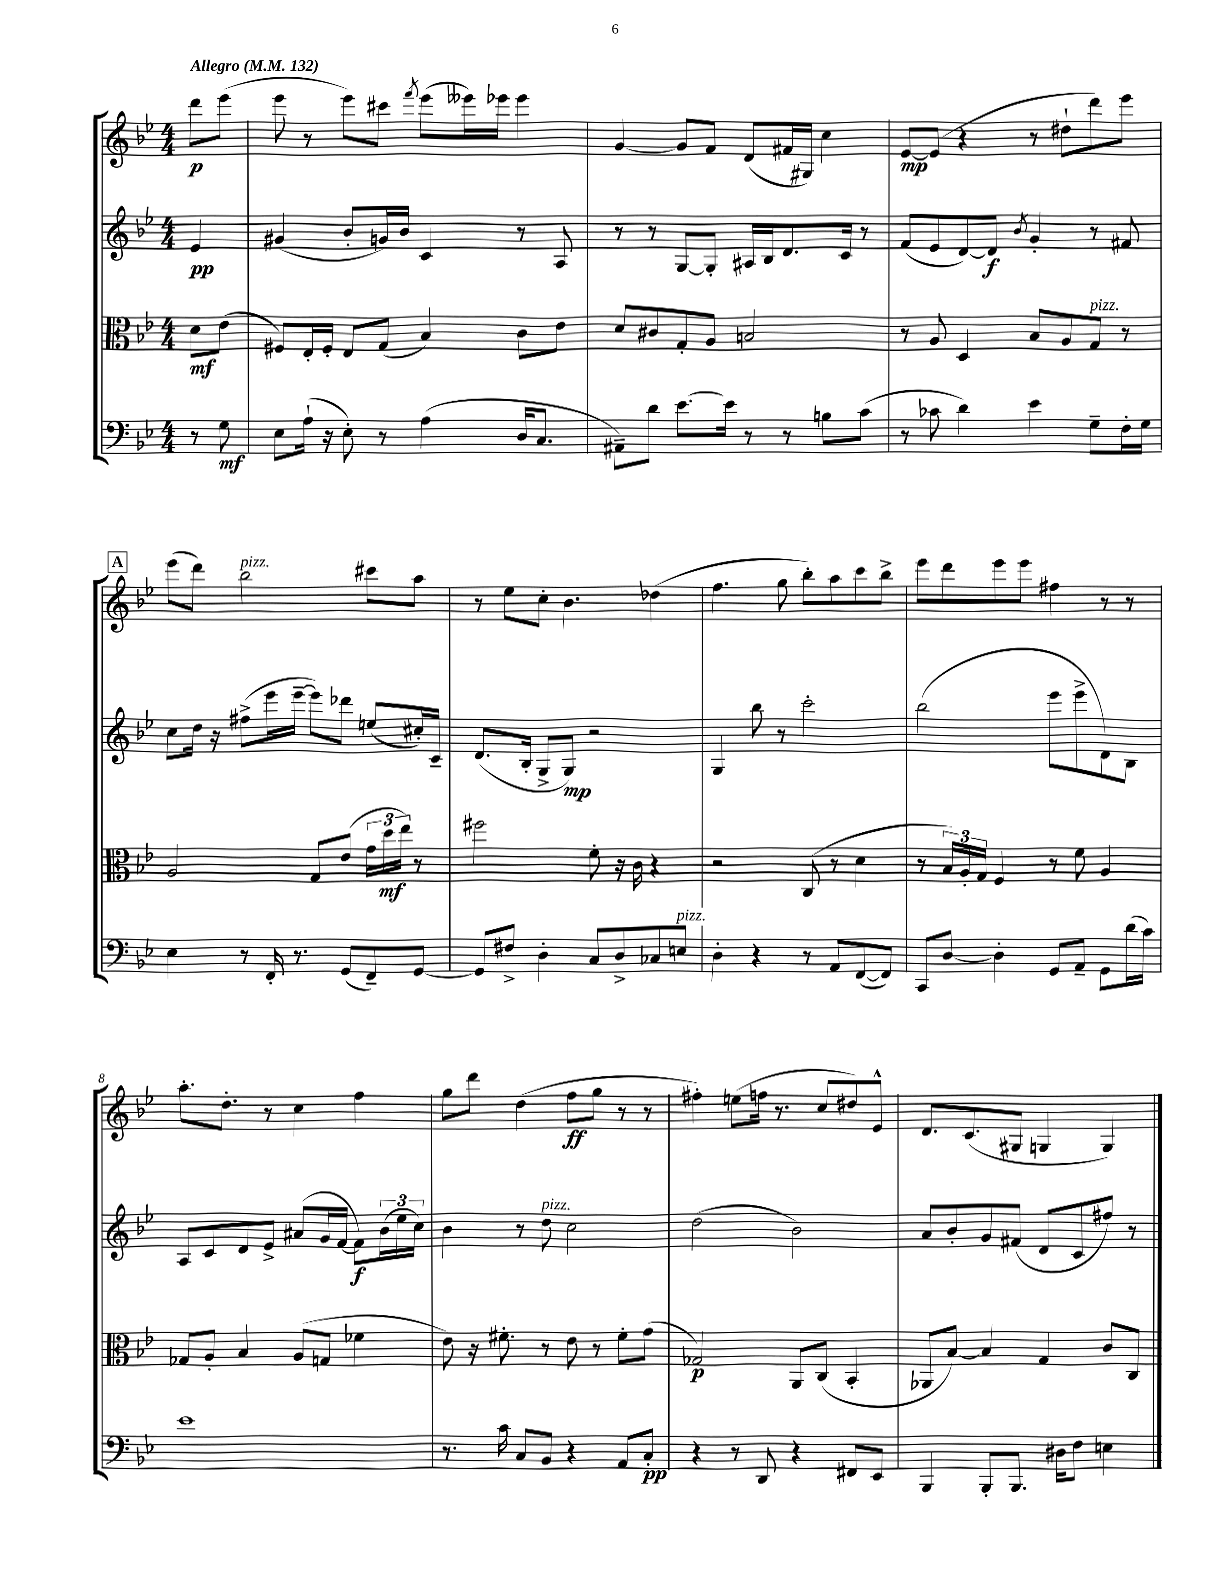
<<
\new StaffGroup <<
\new Staff = "s0" {
    \clef treble \key bes \major \numericTimeSignature \time 4/4 \partial 4 \tempo "Allegro" 4 = 132
    d'''8\p ees'''8( |
    ees'''8 r8 ees'''8) cis'''8 \acciaccatura { f'''8 } ees'''8( eeses'''16) ees'''16 ees'''4 |
    g'4~ g'8 f'8 d'8( fis'16 gis16) c''4 |
    ees'8~\mp ees'8( r4 r8 dis''8-! d'''8) ees'''8 |
    \mark \markup { \box "A" } ees'''8( d'''8) bes''2^\markup { \italic "pizz." } cis'''8 a''8 |
    r8 ees''8 c''8-. bes'4. des''4( |
    f''4. g''8 bes''8-.) a''8 c'''8 bes''8-> |
    ees'''8 d'''8 ees'''8 ees'''8 fis''4 r8 r8 |
    a''8.-. d''8.-. r8 c''4 f''4 |
    g''8 d'''8 d''4( f''8\ff g''8 r8 r8 |
    fis''4-.) e''8( f''16 r8. c''8 dis''8) ees'8-^ |
    d'8. c'8.( gis8 g4 g4) \bar "|." |
}
\new Staff = "s1" {
    \clef treble \key bes \major \numericTimeSignature \time 4/4 \partial 4
    ees'4\pp |
    gis'4( bes'8-. g'16) bes'16 c'4 r8 a8 |
    r8 r8 g8~ g8-. ais16 bes16 d'8. c'16 r8 |
    f'8( ees'8 d'8~) d'8\f \acciaccatura { bes'8 } g'4-. r8 fis'8 |
    \mark \markup { \box "A" } c''8 d''16 r16 fis''8->( ees'''16 ees'''16~-- ees'''8) des'''8 e''8( cis''16-.) c'16-- |
    d'8.( bes16-. g8-> g8\mp) r2 |
    g4 bes''8 r8 c'''2-. |
    bes''2( ees'''8 ees'''8-> d'8) bes8 |
    a8 c'8 d'8 ees'8-> ais'8( g'16 f'16~ f'8\f) \tuplet 3/2 { bes'16( ees''16 c''16) } |
    bes'4 r8 d''8^\markup { \italic "pizz." } c''2 |
    d''2( bes'2) |
    a'8 bes'8-. g'8 fis'8( d'8 c'8 fis''8) r8 \bar "|." |
}
\new Staff = "s2" {
    \clef alto \key bes \major \numericTimeSignature \time 4/4 \partial 4
    d'8\mf ees'8( |
    fis8) ees16-. fis16-. ees8 g8( bes4) c'8 ees'8 |
    d'8 cis'8 g8-. a8 b2 |
    r8 a8 d4 bes8 a8 g8^\markup { \italic "pizz." } r8 |
    \mark \markup { \box "A" } a2 g8 ees'8( \tuplet 3/2 { g'16 d''16\mf ees''16) } r8 |
    fis''2 f'8-. r16 c'16 r4 |
    r2 c8( r8 d'4 |
    r8 \tuplet 3/2 { bes16) a16-. g16 } f4 r8 f'8 a4 |
    ges8 a8-. bes4 a8( g8 fes'4 |
    ees'8) r16 fis'8.-. r8 ees'8 r8 fis'8-. g'8( |
    ges2\p) a,8 c8( bes,4-. |
    aes,8 bes8~) bes4 g4 c'8 c8 \bar "|." |
}
\new Staff = "s3" {
    \clef bass \key bes \major \numericTimeSignature \time 4/4 \partial 4
    r8 g8\mf |
    ees8 a16-!( r16 ees8-.) r8 a4( d16 c8. |
    ais,8--) d'8 ees'8.~ ees'16 r8 r8 b8 c'8( |
    r8 ces'8 d'4) ees'4 g8-- f16-. g16 |
    \mark \markup { \box "A" } ees4 r8 f,16-. r8. g,8( f,8--) g,8~ |
    g,8 fis8-> d4-. c8 d8-> ces8 e8^\markup { \italic "pizz." } |
    d4-. r4 r8 a,8 f,8~( f,8) |
    c,8 d8~ d4-. g,8 a,8-- g,8 d'16( c'16) |
    ees'1 |
    r8. c'16 c8 bes,8 r4 a,8 c8-.\pp |
    r4 r8 d,8 r4 fis,8 ees,8 |
    bes,,4 bes,,8-. bes,,8. dis16 f8 e4 \bar "|." |
}
>>
>>
